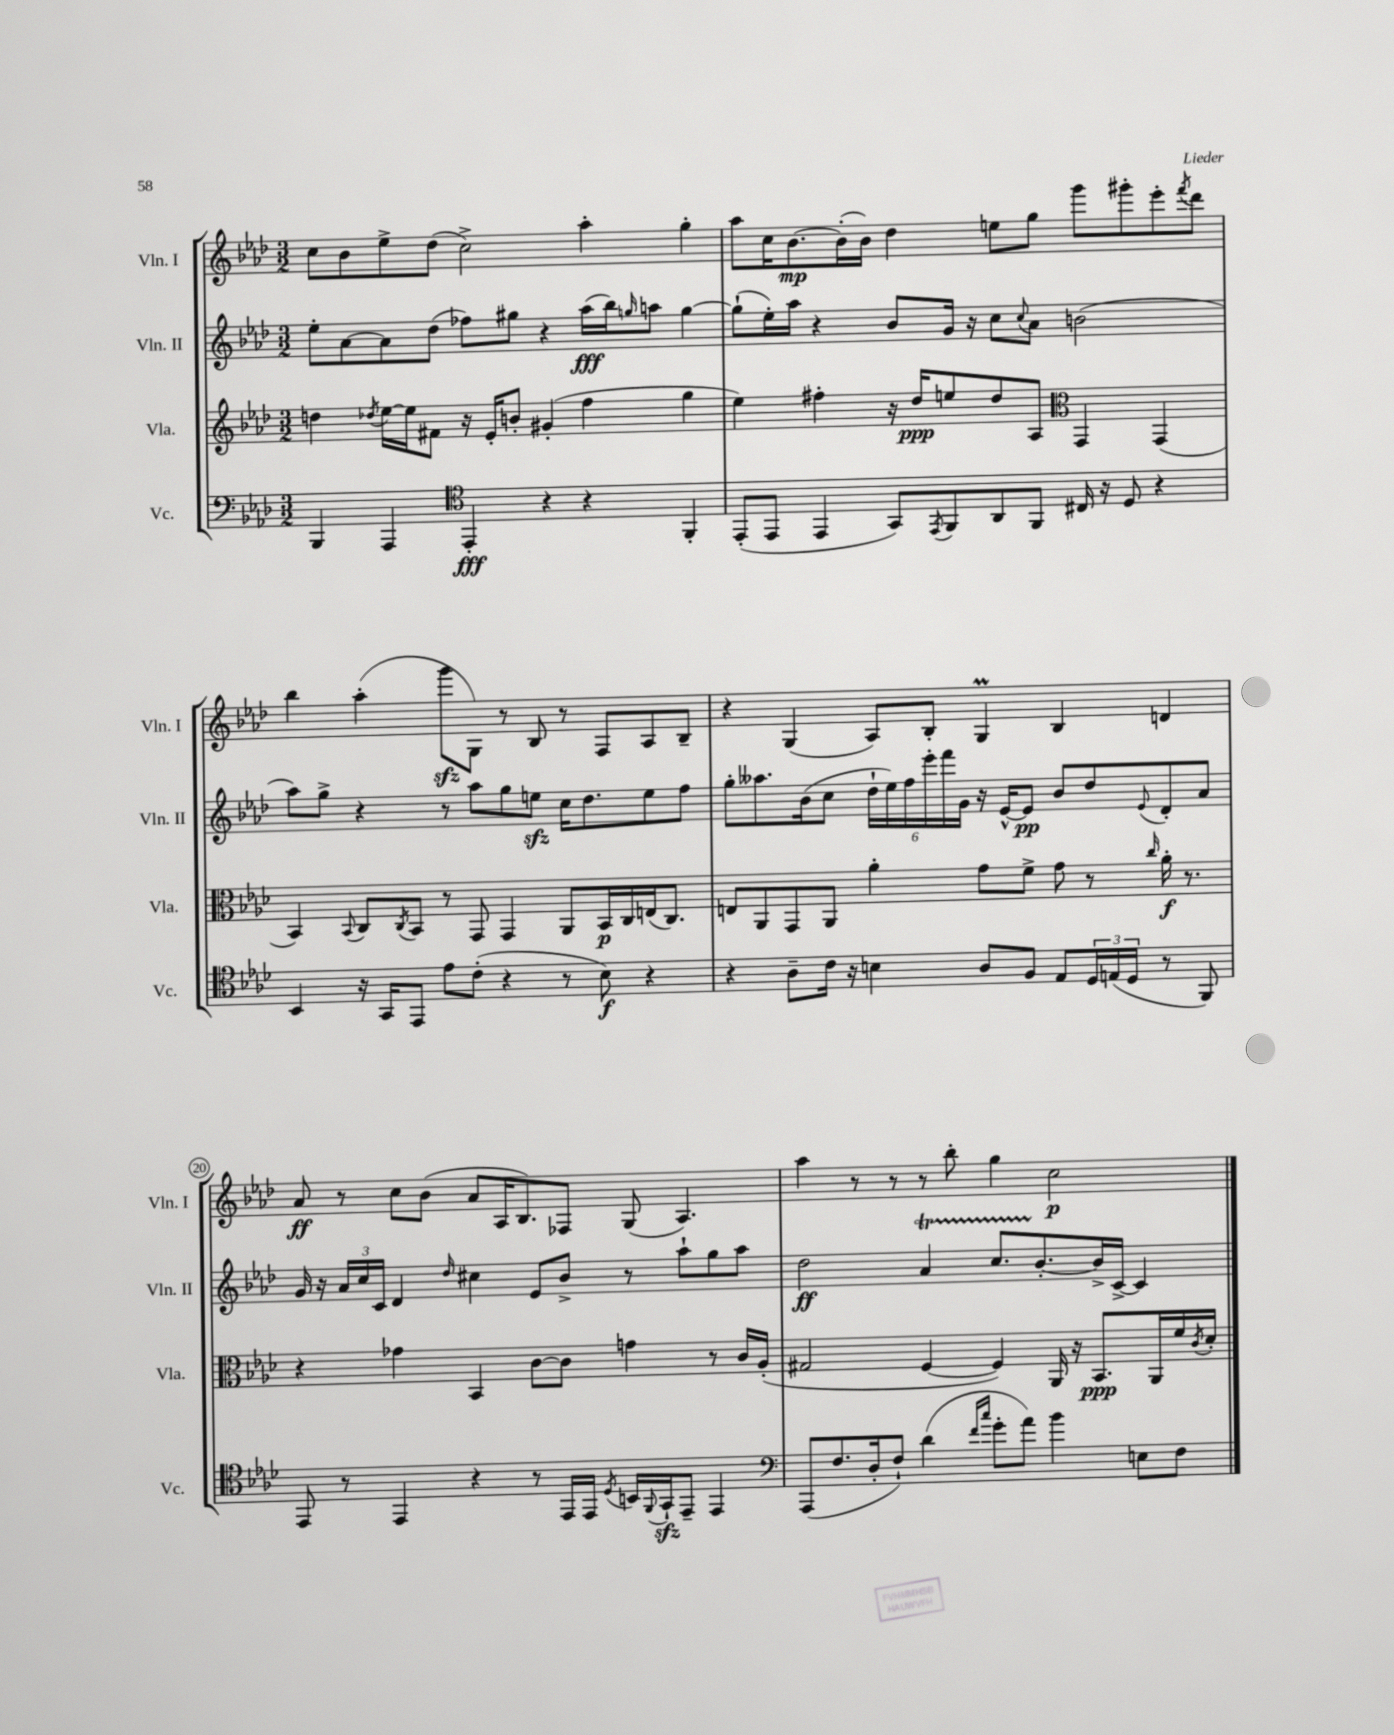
<<
\new StaffGroup <<
\new Staff = "s0" \with { instrumentName = "Vln. I" shortInstrumentName = "Vln. I" } {
    \clef treble \key aes \major \numericTimeSignature \time 3/2
    c''8 bes'8 ees''8-> des''8( c''2->) aes''4-. g''4-. |
    aes''8 c''16 bes'8.~\mp bes'16-.( bes'16) des''4 e''8 g''8 g'''8 gis'''8-. ees'''8-. \acciaccatura { f'''8 } des'''8 |
    bes''4 aes''4-.( g'''8\sfz g8) r8 bes8 r8 f8 aes8 bes8-- |
    r4 g4( aes8) bes8-. g4\prall bes4 d'4 |
    aes'8\ff r8 c''8 bes'8( aes'8 aes16 bes8.) fes8 g8( aes4.) |
    aes''4 r8 r8 r8 bes''8-. g''4 c''2\p \bar "|." |
}
\new Staff = "s1" \with { instrumentName = "Vln. II" shortInstrumentName = "Vln. II" } {
    \clef treble \key aes \major \numericTimeSignature \time 3/2
    ees''8-. aes'8~ aes'8 des''8( fes''8) gis''8 r4 aes''16\fff( bes''16) \grace { g''16 } a''8 g''4~ |
    g''8-!( ees''16-.) aes''16 r4 bes'8 g'16 r16 c''8 \appoggiatura { c''8 } aes'8 b'2( |
    aes''8) g''8-> r4 r8 aes''8 g''8 e''8\sfz c''16 des''8. e''8 f''8 |
    g''8-. aeses''8. bes'16( c''8 \tuplet 6/4 { des''16-! ees''16) f''16 ees'''16-. f'''16 g'16 } r16 ees'16~-^ ees'8\pp bes'8 des''8 \appoggiatura { ees'8 } des'8-. aes'8 |
    g'16 r16 \tuplet 3/2 { aes'16 c''16 c'16 } des'4 \grace { des''16 } cis''4 ees'8 bes'8-> r8 aes''8-! g''8 aes''8 |
    des''2\ff aes'4\startTrillSpan c''8. bes'8.~-.\stopTrillSpan bes'16-> c'16~-> c'4 \bar "|." |
}
\new Staff = "s2" \with { instrumentName = "Vla." shortInstrumentName = "Vla." } {
    \clef treble \key aes \major \numericTimeSignature \time 3/2
    d''4 \acciaccatura { des''8 } ees''16~ ees''16 fis'8 r16 ees'16-. b'8-. gis'4-.( f''4 g''4 |
    ees''4) fis''4-. r16 des''16\ppp e''8 des''8 aes8 \clef alto g,4 g,4( |
    bes,4) \appoggiatura { bes,8 } c8 \acciaccatura { c8 } bes,8 r8 g,8 g,4 aes,8 bes,16\p c16 e16( c8.) |
    e8 aes,8 g,8 aes,8 aes'4-. g'8 f'8-> g'8 r8 \grace { c''16 } aes'16-.\f r8. |
    r4 ges'4 bes,4 c'8~ c'8 g'4 r8 c'16 aes16-.( |
    gis2 f4~ f4) aes,16 r16 bes,8.\ppp aes,16 f'16 \acciaccatura { c'8 } des'16-. \bar "|." |
}
\new Staff = "s3" \with { instrumentName = "Vc." shortInstrumentName = "Vc." } {
    \clef bass \key aes \major \numericTimeSignature \time 3/2
    bes,,4 aes,,4 \clef tenor ees,4-.\fff r4 r4 f,4-. |
    ees,8-.( ees,8 ees,4 g,8) \acciaccatura { ees,8 } f,8 aes,8 f,8 cis16 r16 des8 r4 |
    bes,4 r16 g,16 ees,8 ees'8 c'8-.( r4 r8 bes8\f) r4 |
    r4 aes8-- c'16 r16 b4 aes8 f8 ees8 \tuplet 3/2 { des16 e16( des16 } r8 f,8) |
    ees,8 r8 ees,4 r4 r8 ees,16 ees,16 \acciaccatura { des8 } b,16 \appoggiatura { f,8 } g,16-!\sfz ees,8-- ees,4 |
    \clef bass aes,,8( f8. des16-. f8-!) des'4( \grace { f'16 c''16 } g'8-. aes'8) bes'4 e8 f8 \bar "|." |
}
>>
>>
\layout { \context { \Score currentBarNumber = #16 \override BarNumber.break-visibility = ##(#f #t #t) barNumberVisibility = #(every-nth-bar-number-visible 5) \override BarNumber.stencil = #(make-stencil-circler 0.1 0.3 ly:text-interface::print) } }
